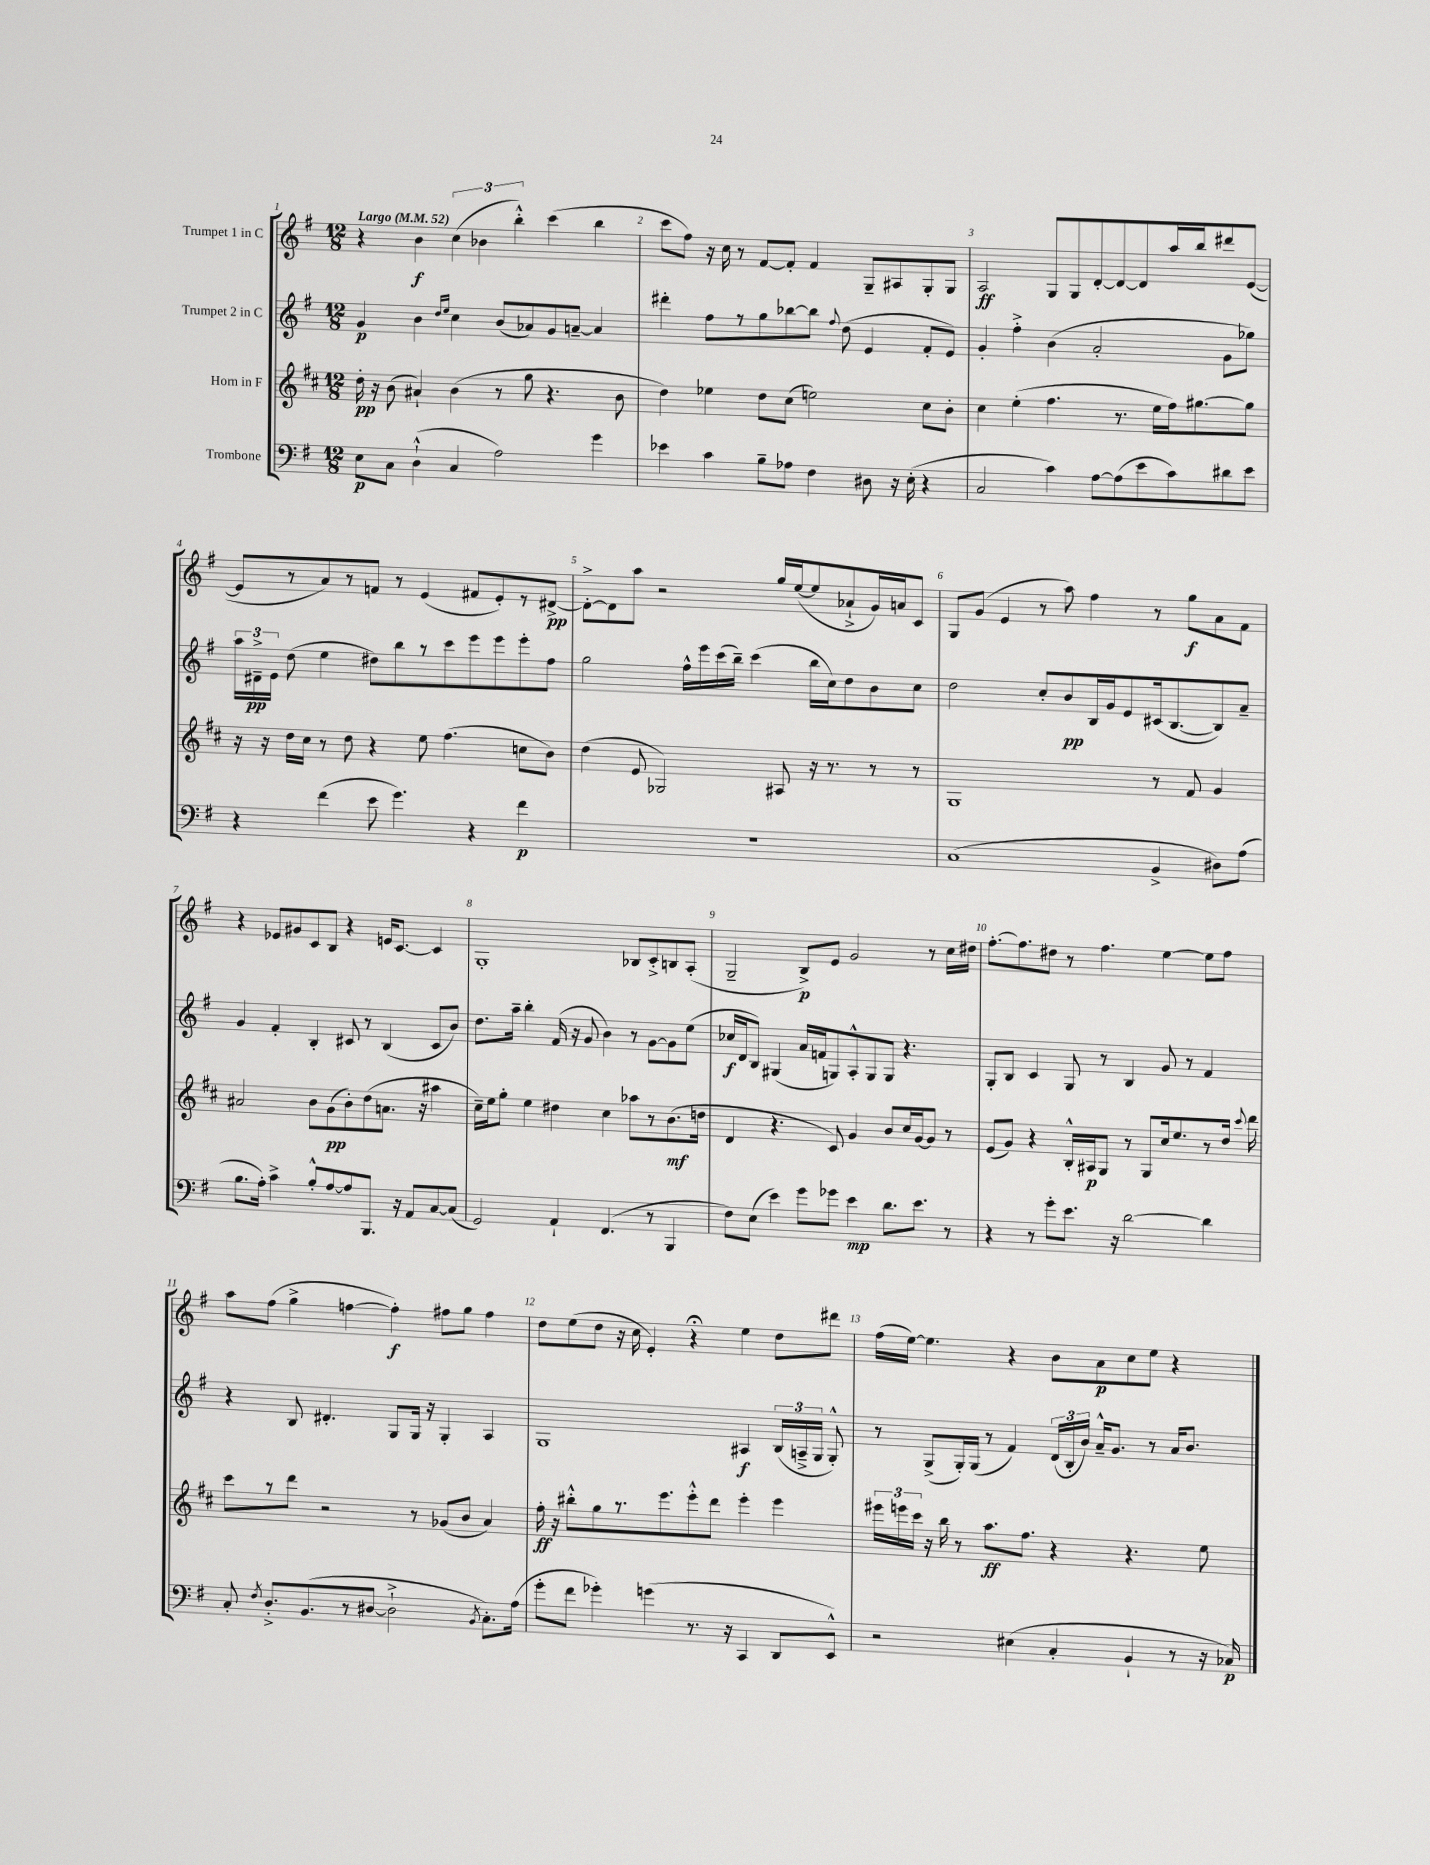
<<
\new StaffGroup <<
\new Staff = "s0" \with { instrumentName = "Trumpet 1 in C" } {
    \clef treble \key g \major \numericTimeSignature \time 12/8 \tempo "Largo" 4 = 52
    \autoBeamOff r4 b'4\f \tuplet 3/2 { c''4( bes'4 b''4-.-^) } c'''4( b''4 |
    c'''8[ fis''8]) r16 c''16 r8 fis'8[~ fis'8]-. fis'4 g8[-- ais8 g8-. g8] |
    a2\ff g8[ g8 d'8~-. d'8~ d'8 a''16 b''16 dis'''8 e'8]~( |
    e'8[ r8 a'8) r8 f'8] r8 e'4( fis'8[ e'8-.) r8 dis'8]~->\pp |
    dis'8[~-.-> dis'8 a''8] r2 g''16[ e''16~( e''8 aes'8-!-> g'16) a'16 c'8] |
    g8[ g'8]( e'4 r8 a''8) fis''4 r8 g''8[\f a'8 fis'8] |
    r4 ees'8[ gis'8 c'8 b8] r4 e'16[ c'8.]~ c'4 |
    g1-. bes8[ c'8-.-> b8 a8]-.( |
    g2-- b8[->\p) e'8] g'2 r8 c''16[ dis''16] |
    fis''8.[~-. fis''8. dis''8] r8 fis''4. e''4~ e''8[ fis''8] |
    a''8[ fis''8]( g''4-> f''4~ f''4-.\f) fis''8[ g''8] fis''4 |
    d''8[ e''8( d''8] r16 c''16 e'4-.) r4\fermata e''4 d''8[ dis'''8] |
    fis''16[( e''16]~) e''4. r4 b'8[ a'8\p c''8 e''8] r4 \bar "|." |
}
\new Staff = "s1" \with { instrumentName = "Trumpet 2 in C" } {
    \clef treble \key g \major \numericTimeSignature \time 12/8
    \autoBeamOff g'4\p b'4 \grace { d''16[ e''16] } c''4 b'8[( aes'8) g'8 a'8]~-- a'4 |
    dis'''4-. fis''8[ r8 g''8 bes''8~ bes''8] \appoggiatura { fis''8 } d''8( e'4 fis'8[-. e'8]) |
    g'4-. fis''4-.-> b'4( a'2-. g'8[ ges''8]) |
    \tuplet 3/2 { a''16[ dis'16--->\pp e'16] } d''8( e''4 dis''8[) b''8 r8 c'''8 e'''8 e'''8 e'''8-. fis''8] |
    g''2 fis''16[-^ e'''16 c'''16( b''16]--) c'''4( b''16[ c''16) d''8 b'8 c''8] |
    d''2 c''8[-. b'8\pp b16 g'16 e'8 cis'16( b8.~ b8) a'8]-- |
    g'4 fis'4-. b4-. cis'8 r8 b4( cis'8[ b'8]) |
    d''8.[ a''16]-- b''4-. fis'16( r16 g'8 b'4) r8 g'8[~ g'8 e''8]( |
    ces''16[\f d'16 b8]) gis4( a'16[ f'16 g8) a8-.-^ g8 g8] r4. |
    g8[-. b8] c'4 g8 r8 b4 g'8 r8 fis'4 |
    r4 b8 dis'4.-. g8[ g16] r16 g4-. a4 |
    g1 ais4\f \tuplet 3/2 { b16[( a16---> g16] } g8-.-^) |
    r8 g8[->( g16-.) g16]( r8 fis'4) \tuplet 3/2 { d'16[( b16-. b'16]) } a'16[---^ g'8.] r8 a'16[ b'8.] \bar "|." |
}
\new Staff = "s2" \with { instrumentName = "Horn in F" } {
    \clef treble \key d \major \numericTimeSignature \time 12/8
    \autoBeamOff d''16-.\pp r16 b'8( ais'4-!) b'4( r8 g''8 r4. b'8 |
    d''4) ees''4 d''8[ cis''8]( e''2) cis''8[ b'8]-. |
    cis''4 e''4-.( fis''4. r8. e''16[ fis''16) gis''8.~ gis''8] |
    r16 r16 d''16[ cis''16] r8 d''8 r4 e''8 fis''4.( c''8[ b'8]) |
    d''4( e'8 ges2) ais8 r16 r8. r8 r8 |
    g1 r8 fis'8 g'4 |
    ais'2 b'8[ g'8\pp( b'8-.) d''8( a'8.] r16 ais''4 |
    cis''16[--) e''16 g''8]-. e''4 dis''4 cis''4 aes''8[ r8 b'8.\mf( d''16] |
    d'4 r4. cis'8) g'4 b'8[ cis''16 g'16~ g'8] r8 |
    e'8[( g'8]) r4 b16[-.-^ ais16\p g8] r8 g8[ cis''16 e''8. r8 d''16] \appoggiatura { cis'''8 } d'''16 |
    cis'''8[ r8 d'''8] r2 r8 ges'8[( b'8] a'4) |
    fis''16-.\ff r16 bis''8[-.-^ g''8 r8. e'''8. e'''8-.-^ d'''8] e'''4-. e'''4 |
    \tuplet 3/2 { eis'''16[ e'''16 cis'''16] } r16 b''16 r8 a''8.[\ff fis''8.] r4 r4. e''8 \bar "|." |
}
\new Staff = "s3" \with { instrumentName = "Trombone" } {
    \clef bass \key g \major \numericTimeSignature \time 12/8
    \autoBeamOff e8[\p c8] d4-!-^( c4 a2) g'4 |
    ees'4 c'4 b8[-- aes8] fis4 dis8 r16 e16-.( r4 |
    c2 c'4) a8[~ a8( e'8 c'8) dis'8 e'8] |
    r4 fis'4( e'8 g'4.) r4 fis'4\p |
    R1. |
    c1( b,4-> dis8[) a8]( |
    b8.[ a16]-.) c'4-> b8[-.-^ a8~ a8 b,,8.] r16 a,8[ c8~ c8]( |
    g,2) a,4-! fis,4.( r8 b,,4 |
    fis8[) e8]( e'4) g'8[ ges'8] e'4\mp d'8.[ e'8.] r8 |
    r4 r8 g'8[-. e'8.] r16 d'2~ d'4 |
    c8-. \acciaccatura { fis8 } d8.[-.-> b,8.( r8 dis8]~ dis2-!-> \acciaccatura { b,8 } c8.[-.) a16]( |
    g'8[-. fis'8] ges'4-.) g'4( r8. r16 c,4 d,8[ e,8]-^) |
    r2 eis4( c4-. b,4-! r8 r16 ces16\p) \bar "|." |
}
>>
>>
\layout { \context { \Score \override BarNumber.break-visibility = ##(#f #t #t) barNumberVisibility = #all-bar-numbers-visible } }
